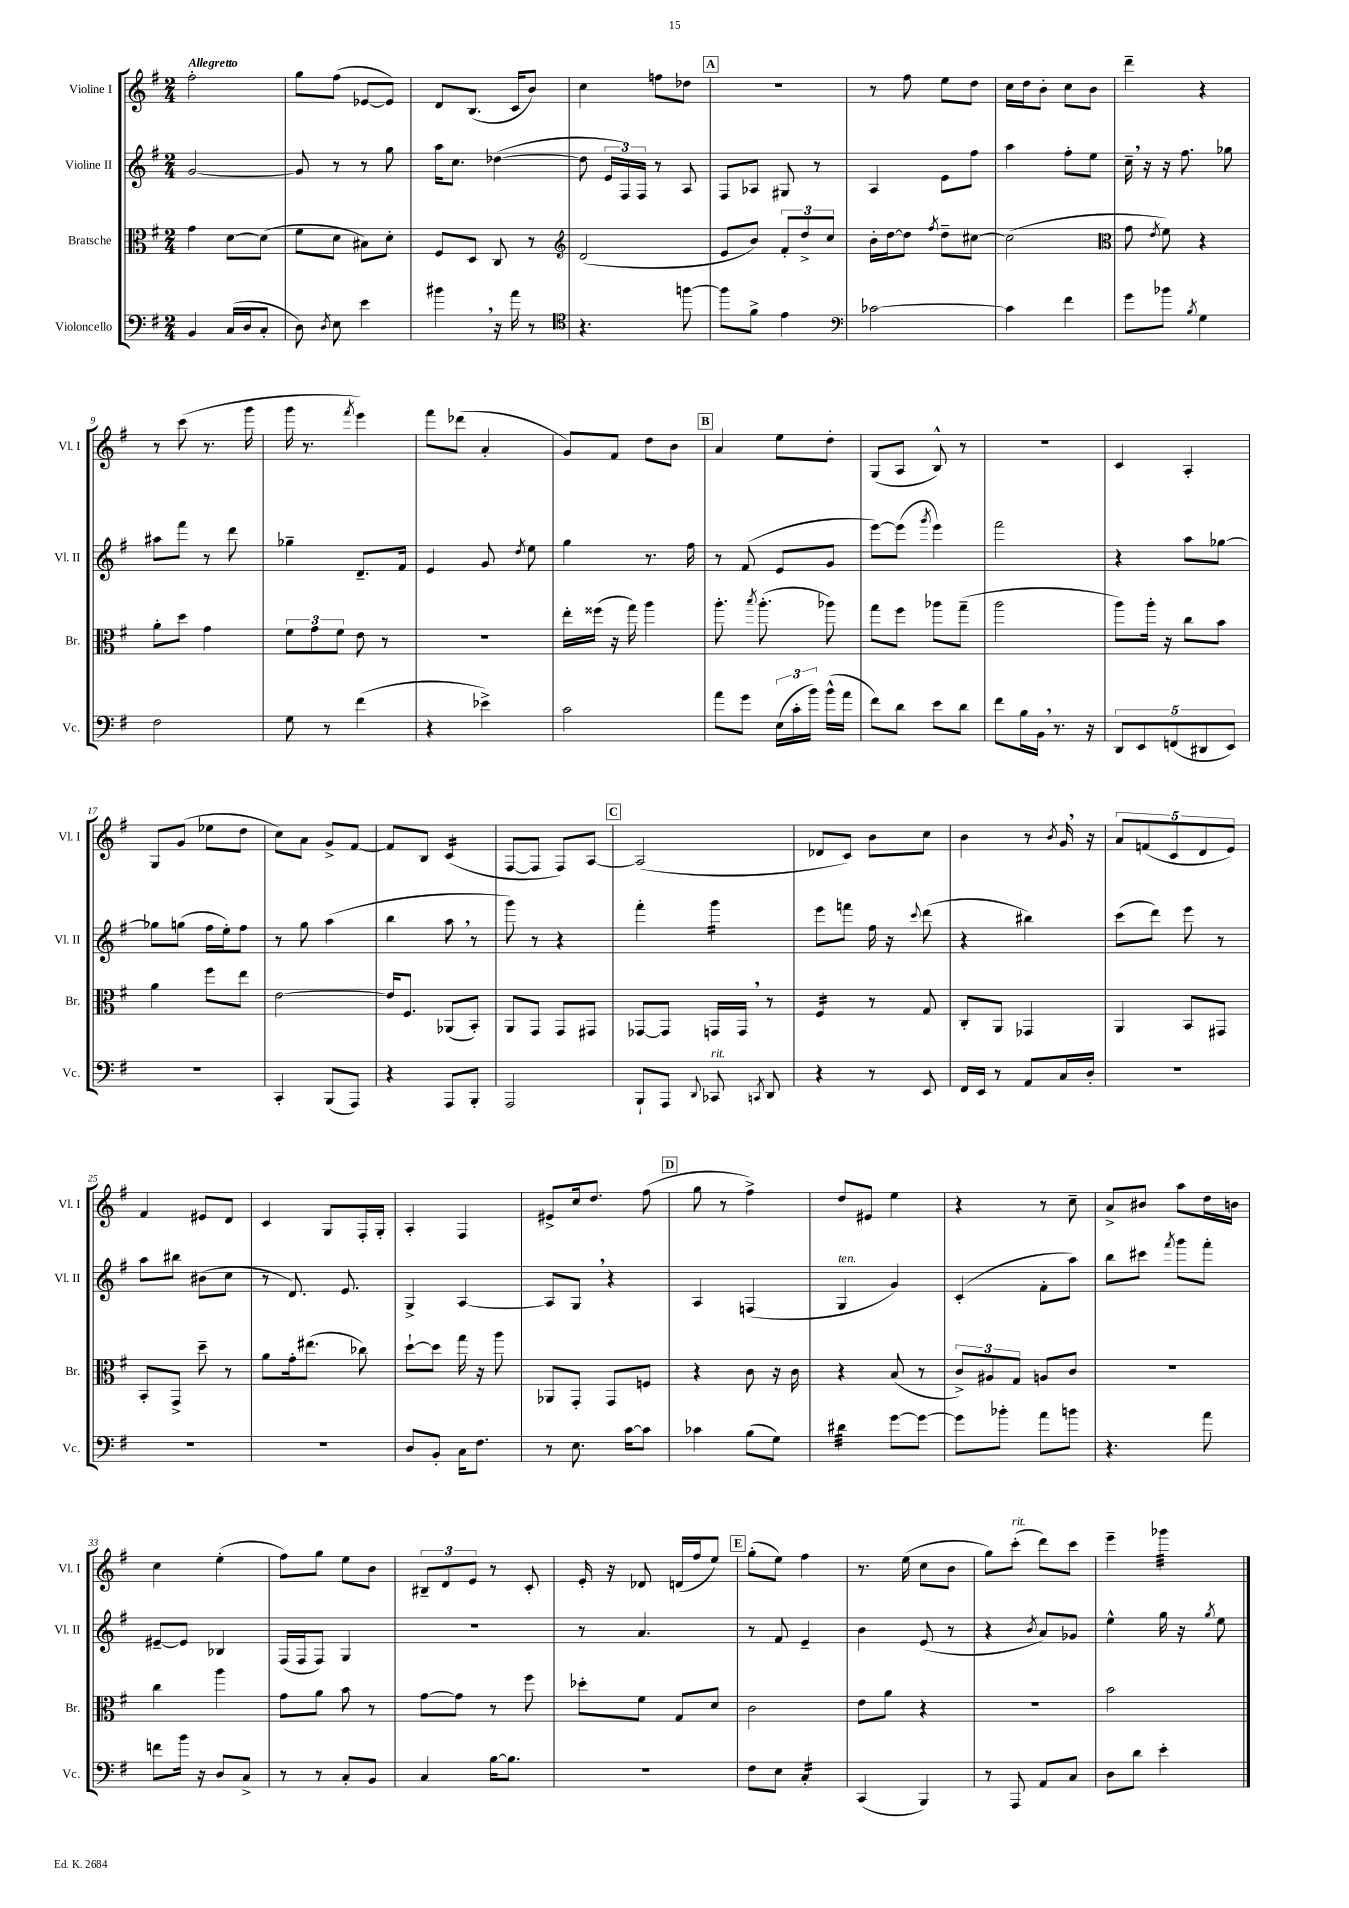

**kern	**kern	**kern	**kern
*staff4	*staff3	*staff2	*staff1
*clefF4	*clefC3	*clefG2	*clefG2
*k[f#]	*k[f#]	*k[f#]	*k[f#]
*M2/4	*M2/4	*M2/4	*M2/4
4BB	4g	[2g	2ff#'
(16C	[8d	.	.
16D	.	.	.
8C'	(8d]	.	.
=	=	=	=
8D)	8f#	8g]	8gg
8qD	.	.	.
8E	8d	8r	(8ff#
4e	8B#)	8r	[8e-
.	8d'	8gg	8e-])
=	=	=	=
4b#	8F#	16aa	8d
.	.	8.cc	.
.	8D	.	(8.B
16r	8C	([4dd-	.
16a	.	.	16c
8r	8r	.	8b)
=	=	=	=
*clefC4	*clefG2	*	*
4.r	(2d	8dd-]	4cc
.	.	24e	.
.	.	24F#)	.
.	.	24F#	.
.	.	8r	8ff
[8ff	.	8A	8dd-
=	=	=	=
8ff]	8e	8F#	2r
8f#^	8b)	8A-	.
4e	12f#'	8G#	.
.	12dd^	.	.
.	.	8r	.
.	12cc	.	.
=	=	=	=
*clefF4	*	*	*
[2c-	16b'	4A	8r
.	[16dd	.	.
.	8dd]	.	8ff#
.	8qff#	.	.
.	8dd~	8e	8ee
.	[8cc#	8ff#	8dd
=	=	=	=
4c-]	(2cc#]	4aa	16cc
.	.	.	16dd
.	.	.	8b'
4f#	.	8ff#'	8cc
.	.	8ee	8b
=	=	=	=
*	*clefC3	*	*
8g	8g	16cc~	4ddd~
.	.	16r	.
.	8qe	.	.
8b-	8f#)	16r	.
.	.	8.ff#	.
8qB	.	.	.
4G	4r	.	4r
.	.	8gg-	.
=	=	=	=
2F#	8a'	8aa#	8r
.	8dd	8fff#	(8ccc
.	4g	8r	8.r
.	.	8ddd	.
.	.	.	16ggg
=	=	=	=
8G	12f#	4gg-~	16ggg
.	.	.	8.r
.	12g	.	.
8r	.	.	.
.	12f#	.	.
.	.	.	8qfff#
(4f#	8e	8.d~	4eee)
.	8r	.	.
.	.	16f#	.
=	=	=	=
4r	2r	4e	8fff#
.	.	.	(8ddd-
4e-^)	.	8g	4a'
.	.	8qdd	.
.	.	8ee	.
=	=	=	=
2c	16ee'	4gg	8g)
.	(16ff##	.	.
.	16r	.	8f#
.	16gg)	.	.
.	4aa	8.r	8dd
.	.	.	8b
.	.	16ff#	.
=	=	=	=
8a	8.aa'	8r	4a
8g	.	(8f#	.
.	8qbb	.	.
.	(8.aa'	.	.
(24E	.	8e	8ee
24c'	.	.	.
24b)	.	.	.
(16b^^	8aa-)	8g	8dd'
16a	.	.	.
=	=	=	=
8f#)	8gg	[8eee)	(8G
8d	8ff#	(8eee]	8A
.	.	8qggg	.
8e	8aa-	4eee)	8B^^)
8d	(8gg~	.	8r
=	=	=	=
8f#	2aa	2fff#	2r
16B	.	.	.
16BB	.	.	.
8.r	.	.	.
16r	.	.	.
=	=	=	=
10DD	8aa)	4r	4c
10EE	.	.	.
.	16aa'	.	.
.	16r	.	.
(10FF	.	.	.
.	8cc	8aa	4A'
10DD#	.	.	.
.	8b	[8gg-	.
10EE)	.	.	.
=	=	=	=
2r	4a	8gg-]	8G
.	.	(8gg	(8g
.	8ff#	16ff#	8ee-
.	.	16ee')	.
.	8ee	8ff#	8dd
=	=	=	=
4CC'	[2e	8r	8cc)
.	.	8gg	8a
(8BBB	.	(4aa	8g^
8AAA)	.	.	[8f#
=	=	=	=
4r	16e]	4bb	8f#]
.	8.F#	.	.
.	.	.	8B
8AAA	(8AA-	8aa	(4c
8BBB'	8BB')	8r	.
=	=	=	=
2AAA	8AA	8ggg)	[8F#
.	8GG	8r	8F#]
.	8GG	4r	8F#)
.	8GG#	.	[8A
=	=	=	=
8BBB`	[8GG-	4fff#'	(2A]
8AAA	8GG-]	.	.
8qqDD	.	.	.
8CC-	16GG	4ggg	.
.	16GG	.	.
8qCC	.	.	.
8DD	8r	.	.
=	=	=	=
4r	4F#	8eee	8d-
.	.	8fff	8c)
8r	8r	16ff#	8b
.	.	16r	.
.	.	8qqccc	.
8EE	8G	(8ddd	8cc
=	=	=	=
16FF#	8C'	4r	4b
16EE	.	.	.
8r	8AA	.	.
8AA	4GG-	4bb#)	8r
.	.	.	8qb
16C	.	.	16g
16D'	.	.	16r
=	=	=	=
2r	4AA	(8ccc	10a
.	.	.	(10f
.	.	8ddd)	.
.	.	.	10c
.	8BB	8eee	.
.	.	.	10d
.	8GG#	8r	.
.	.	.	10e)
=	=	=	=
2r	8BB'	8aa	4f#
.	8GG^	8bb#	.
.	8dd~	(8b#	8e#
.	8r	8cc	8d
=	=	=	=
2r	8a	8r	4c
.	16g'	8.d)	.
.	(8.ee#	.	.
.	.	.	8G
.	.	8.e	.
.	8cc-)	.	16F#'
.	.	.	16G'
=	=	=	=
8D	[8dd`	4G^	4A'
8BB'	8dd]	.	.
16C	16gg	[4A	4F#
8.F#	16r	.	.
.	8aa	.	.
=	=	=	=
8r	8AA-	8A]	8e#^
8.E	8GG'	8G	16cc
.	.	.	8.dd
.	8GG	4r	.
[16c	.	.	.
8c]	8F	.	(8ff#
=	=	=	=
4c-	4r	4A	8gg
.	.	.	8r
(8B	8c	(4F	4ff#^)
8G)	16r	.	.
.	16c	.	.
=	=	=	=
4d#	4r	4G	8dd
.	.	.	8e#
[8g	(8B	4g)	4ee
8g_	8r	.	.
=	=	=	=
8g]	12c^)	(4c'	4r
.	12A#	.	.
8b-'	.	.	.
.	12G	.	.
8a	8A	8f#'	8r
8b	8c	8aa)	8cc~
=	=	=	=
4.r	2r	8bb	8a^
.	.	8ccc#	8b#
.	.	8qfff#	.
.	.	8ggg	8aa
8a	.	8fff#'	16dd
.	.	.	16b
=	=	=	=
8f	4cc	[8e#~	4cc
16b	.	8e#]	.
16r	.	.	.
8D	4aa	4B-	(4ee'
8C^	.	.	.
=	=	=	=
8r	8g	(16F#	8ff#)
.	.	16F#	.
8r	8a	8F#)	8gg
8C'	8b	4G	8ee
8BB	8r	.	8b
=	=	=	=
4C	[8g	2r	12B#~
.	.	.	12d
.	8g]	.	.
.	.	.	12e
[16B	8r	.	8r
8.B]	.	.	.
.	8ff#	.	8c'
=	=	=	=
2r	8dd-'	8r	16e'
.	.	.	16r
.	8f#	4.a	8d-
.	8G	.	(16d
.	.	.	16ff#
.	8d	.	8ee)
=	=	=	=
8F#	2c	8r	(8gg'
8E	.	8f#	8ee)
4C'	.	4e~	4ff#
=	=	=	=
(4CC	8e	4b	8.r
.	8a	.	.
.	.	.	(16ee
4BBB)	4r	(8e	8cc
.	.	8r	8b
=	=	=	=
8r	2r	4r	8gg)
8AAA	.	.	(8ccc'
.	.	8qb	.
8AA	.	8a)	8ddd)
8C	.	8g-	8ccc
=	=	=	=
8D	2b	4ee^^	4eee~
8d	.	.	.
4e'	.	16gg	4ggg-
.	.	16r	.
.	.	8qgg	.
.	.	8ee	.
==	==	==	==
*-	*-	*-	*-
